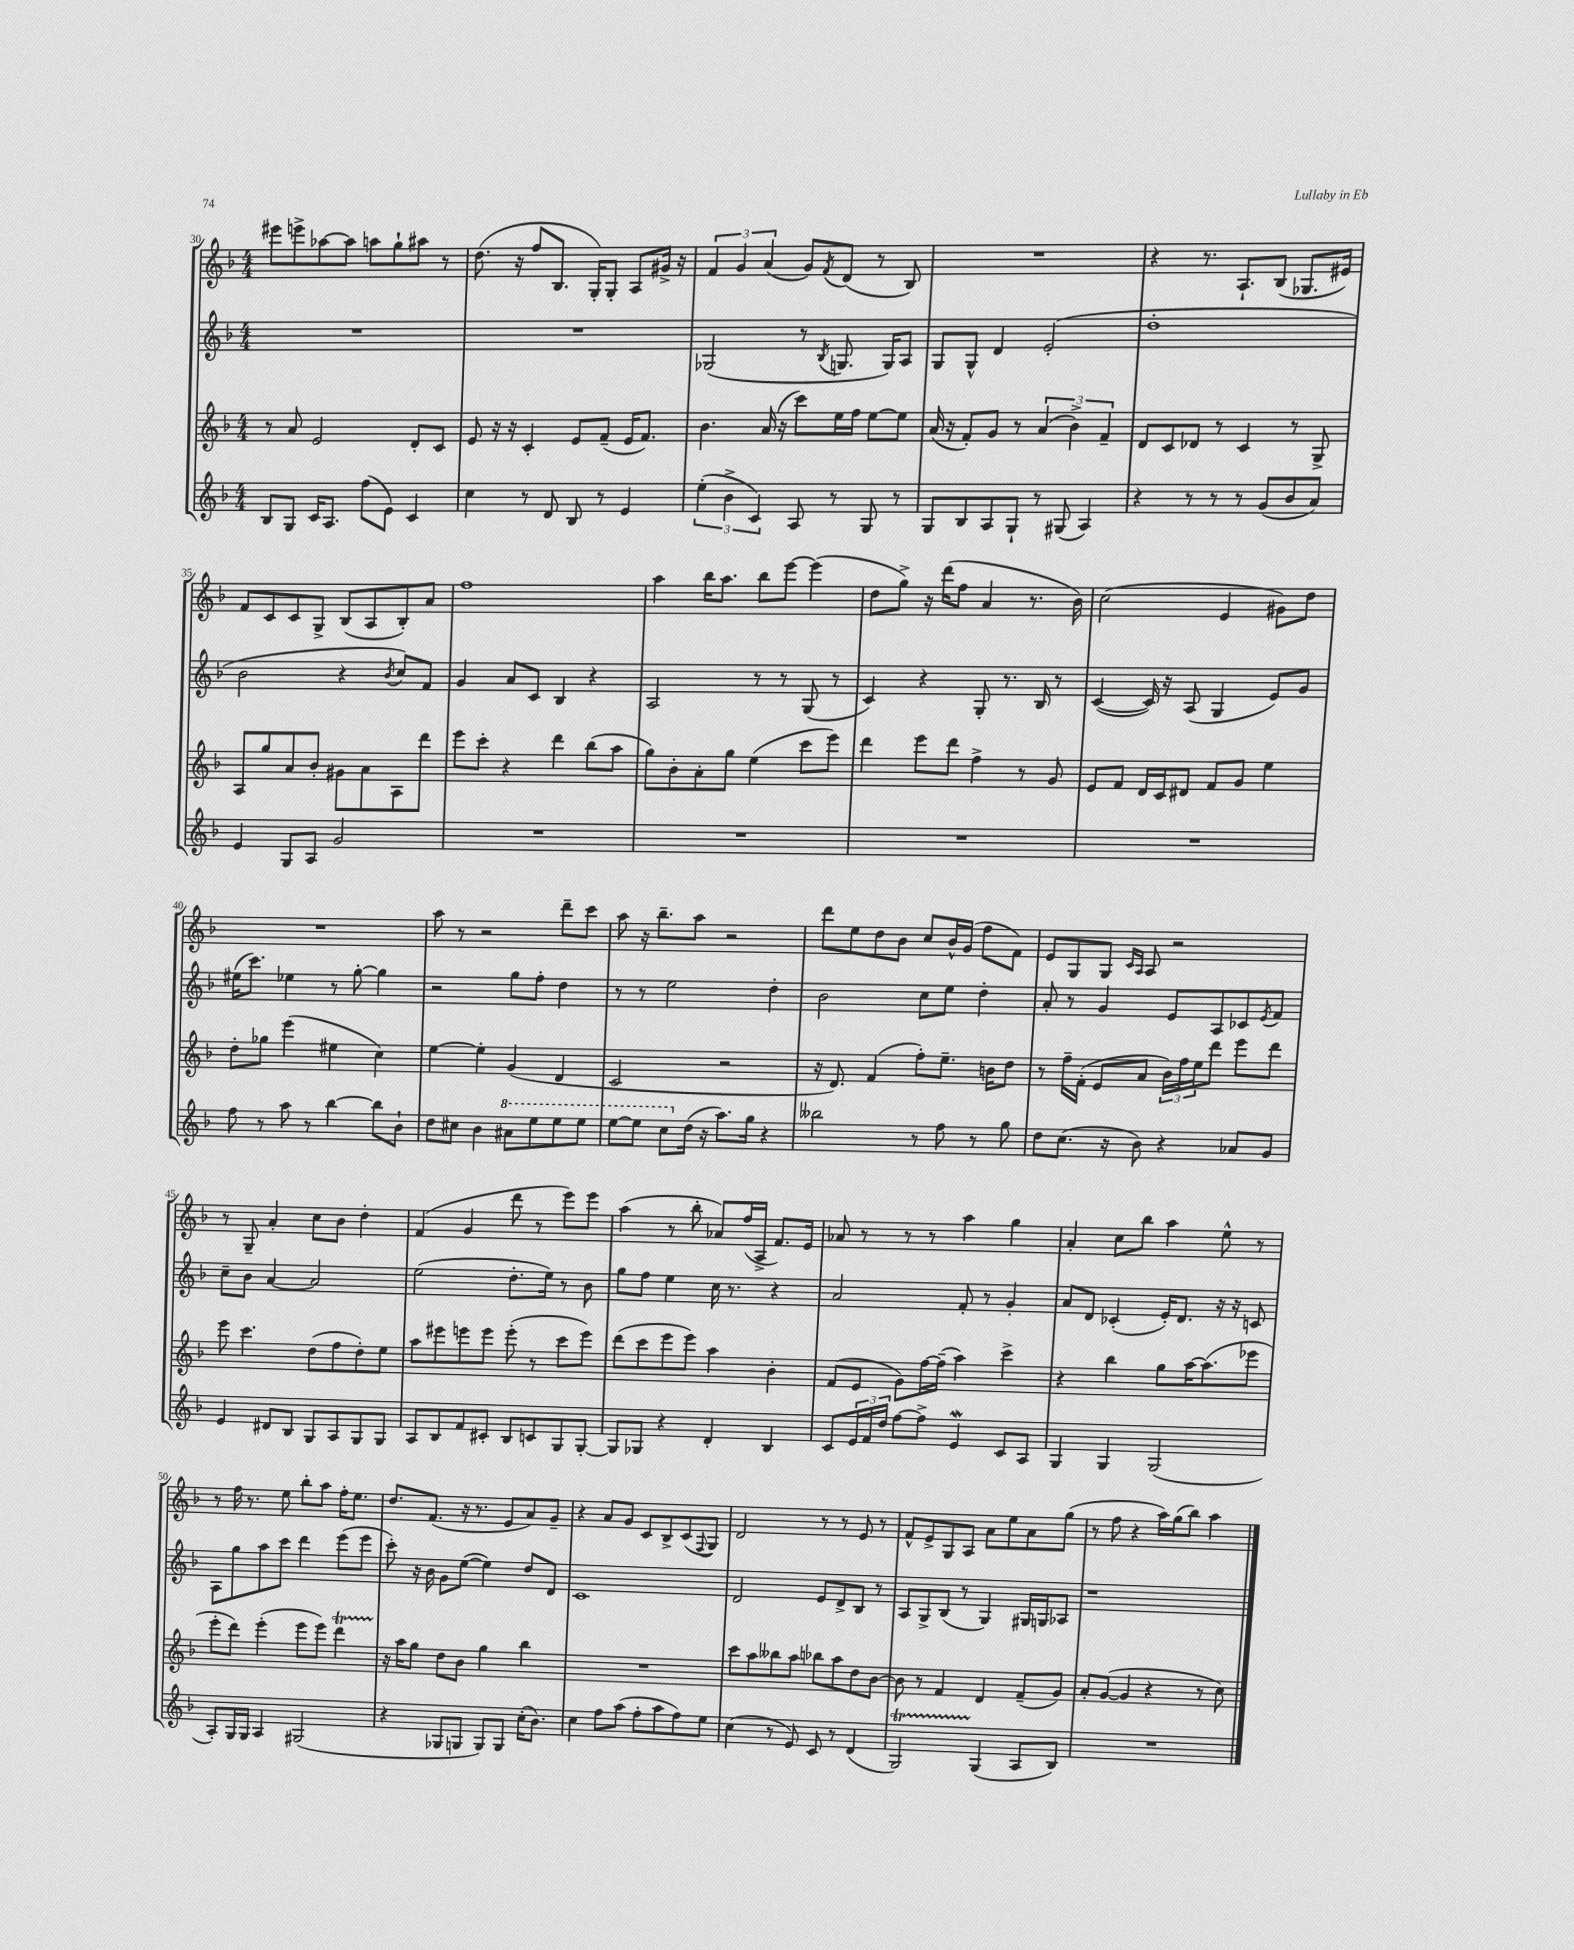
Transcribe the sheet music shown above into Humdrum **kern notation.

**kern	**kern	**kern	**kern
*staff4	*staff3	*staff2	*staff1
*clefG2	*clefG2	*clefG2	*clefG2
*k[b-]	*k[b-]	*k[b-]	*k[b-]
*M4/4	*M4/4	*M4/4	*M4/4
8B-	8r	1r	8eee#
8G	8a	.	8eee^
16c	2e	.	[8aa-
8.A	.	.	.
.	.	.	8aa-]
(8ff	.	.	8aa
8e)	.	.	8gg`
4c	8d'	.	8aa#
.	8c	.	8r
=	=	=	=
4cc	8e	1r	(8.dd
.	16r	.	.
.	16r	.	16r
8r	4c'	.	8ff
8d	.	.	8.B-
8B-	8e	.	.
.	.	.	16G')
8r	(8f~	.	8G'
4e	16e	.	8A
.	8.f)	.	.
.	.	.	16g#^
.	.	.	16r
=	=	=	=
(6ee'	4.b-	(2G-	6f
6b-^	.	.	6g
6c)	.	.	(6a
.	(16a	.	.
.	16r	.	.
8A	8ccc)	8r	8g)
.	.	8qB-	8qf
8r	16ee	8.G	(8d
.	16ff	.	.
8G	[8ee	.	8r
.	.	16G)	.
8r	8ee]	8A	8B-)
=	=	=	=
8G	(16a	8G	1r
.	16r	.	.
8B-	8f')	8G^^	.
8A	8g	4d	.
8G`	8r	.	.
8r	(6a	(2e'	.
(8G#	.	.	.
.	6b-^)	.	.
4A)	.	.	.
.	6f~	.	.
=	=	=	=
4r	8d	1dd'	4r
.	8c	.	.
8r	8d-	.	8.r
8r	8r	.	.
.	.	.	8.A`
8r	4c	.	.
(8g	.	.	(8B-
8b-	8r	.	8.G-
8a)	8G^	.	.
.	.	.	16e#)
=	=	=	=
4e	8A	2b-	8f
.	8gg	.	8c
8G	8a	.	8c
8A	8b-'	.	8G^
2g	8g#	4r	(8B-
.	8a	.	8A
.	.	8qb-	.
.	8A	8cc)	8B-')
.	8ddd	8f	8a
=	=	=	=
1r	8eee	4g	1ff
.	8ccc'	.	.
.	4r	8a	.
.	.	8c	.
.	4ddd	4B-	.
.	(8bb-	4r	.
.	8aa	.	.
=	=	=	=
1r	8gg)	2A	4aa
.	8b-'	.	.
.	8a'	.	16bb-
.	.	.	8.aa
.	8gg	.	.
.	(4ee	8r	8bb-
.	.	8r	[8eee
.	8ccc	(8G	(4eee]
.	8eee)	8r	.
=	=	=	=
1r	4ddd	4c)	8dd
.	.	.	8gg^)
.	8eee	4r	16r
.	.	.	(16ddd
.	8ddd	.	8ff
.	4ff^	8G'	4a
.	.	8.r	.
.	8r	.	8.r
.	.	16B-	.
.	8g	8r	.
.	.	.	16b-)
=	=	=	=
1r	8e	([4c	(2cc
.	8f	.	.
.	16d	16c])	.
.	16c	16r	.
.	8d#	(8A	.
.	8f	4G	4e
.	8g	.	.
.	4ee	8e)	8g#)
.	.	8g	8dd
=	=	=	=
8ff	8dd'	(16ee#	1r
.	.	8.ccc)	.
8r	8gg-	.	.
8aa	(4eee	4ee-	.
8r	.	.	.
[4bb-	4ee#	8r	.
.	.	[8gg'	.
8bb-]	4cc)	4gg]	.
8b-`	.	.	.
=	=	=	=
8dd	[4ee	2r	8aa
8cc#	.	.	8r
4b-	4ee']	.	2r
8aa#	(4g	8gg	.
8eee	.	8ff'	.
8eee	4d	4dd	8ddd~
8eee	.	.	8ccc
=	=	=	=
[8eee	2c	8r	8aa
8eee]	.	8r	16r
.	.	.	8.bb-~
8ccc	.	2ee	.
(16dd	.	.	8aa
16r	.	.	.
8.aa)	2r	.	2r
16gg	.	.	.
4r	.	4dd'	.
=	=	=	=
2bb--	16r	2b-	8ddd
.	8.d)	.	.
.	.	.	8ee
.	(4f	.	8dd
.	.	.	8b-
8r	8ff')	8cc	8cc
8ff	8.ee~	8ee	16b-^^
.	.	.	(16g
8r	.	4dd'	8ff
.	16b	.	.
8gg	8dd	.	8f)
=	=	=	=
8dd	8r	8a'	8e
(8.cc	16ff~	8r	8G
.	(16f'	.	.
.	8e	4g	8G
16r	.	.	.
.	.	.	16qqc
.	.	.	16qqA
8b-)	8a	.	8A
4r	24b-)	8e	2r
.	24ff	.	.
.	24ee	.	.
.	8ddd	8A	.
8a-	8eee	8c-	.
.	.	8qe	.
8g	8ddd	8f	.
=	=	=	=
4e	8eee	8cc~	8r
.	4.ccc	8b-	8G~
8d#	.	[4a	4a'
8B-	.	.	.
8G	(8dd	2a]	8cc
8A	8ff	.	8b-
8G	8dd')	.	4dd'
8G	8ee	.	.
=	=	=	=
8A	8aa	(2ee	(4f
8B-	8eee#	.	.
8f	8eee	.	4g
8c#'	8eee	.	.
8B-	(8eee'	8.dd'	8ddd
8c	8r	.	8r
.	.	16ee)	.
8G	8ccc	8r	8eee)
[8G'	8eee)	8b-	8eee
=	=	=	=
8G]	(8ddd	8gg	(4aa
8G-	8ccc	8ff	.
4r	8eee	4ee	8r
.	8eee)	.	8bb-'
4d'	4aa	16cc	8a-)
.	.	8.r	.
.	.	.	(16ff
.	.	.	16A^
4B-	4b-'	4r	8.f)
.	.	.	16e
=	=	=	=
8c	(8f	2a	8a-
24e	8e	.	8r
24f	.	.	.
24dd	.	.	.
[8ff	8g)	.	8r
8ff^]	[16ff	.	8r
.	(16ff~]	.	.
4e	4aa)	8f'	4aa
.	.	8r	.
8c	4ccc^	4g'	4gg
8A	.	.	.
=	=	=	=
4G	4r	8a	4a'
.	.	8d	.
4G	4bb-	(4c-'	8cc
.	.	.	8bb-
(2G	8gg	16e')	4aa
.	.	8.d	.
.	[16aa	.	.
.	(8.aa]	.	.
.	.	16r	8ee^^
.	.	16r	.
.	8eee-	8c	8r
=	=	=	=
8A')	8eee'	8A	8r
16G	8ddd)	8gg	16ff
16G	.	.	8.r
4A	(4eee'	8aa	.
.	.	8ccc	8ee
(2G#	8eee	4ddd	8bb-'
.	8eee)	.	8aa
.	4ddd	(8eee	16ff'
.	.	.	8.ee
.	.	8eee	.
=	=	=	=
4r	16r	8ccc')	8.dd
.	16aa	.	.
.	8gg	16r	.
.	.	16b-	(8.f
8G-	8dd	8g	.
8G	8b-	([8ee	16r
.	.	.	8.r
8G)	4gg	4ee])	.
8G	.	.	8e
(16cc'	4bb-	8dd	8a)
8.b-)	.	.	.
.	.	8d	8g~
=	=	=	=
4cc	1r	1c	4r
8ff	.	.	8a
(8aa	.	.	8g
8ff'	.	.	8c
8aa	.	.	8B-^
8ff)	.	.	(8c
.	.	.	8qqF
8ee	.	.	8G)
=	=	=	=
(4cc	8ccc	2d	2d
.	8aa	.	.
8r	8bb--	.	.
8e)	8aa	.	.
8c	8bb-	8e	8r
8r	8aa	8d^	8r
(4d	8dd	8B-	8e
.	[8b-	8r	8r
=	=	=	=
2G)	8b-]	8A	8f^^
.	8r	8G^	8e^
.	4f	(8B-	8G
.	.	8r	8A
(4G	4d	4G)	8a
.	.	.	8ee
8A	(8f~	16G#	8a
.	.	16G	.
8B-)	8g)	8A-	(8gg
=	=	=	=
1r	8a'	1r	8r
.	([8g	.	8ff
.	4g]	.	4r
.	4r	.	16aa)
.	.	.	(16gg
.	.	.	8bb-)
.	8r	.	4aa
.	8cc)	.	.
==	==	==	==
*-	*-	*-	*-
